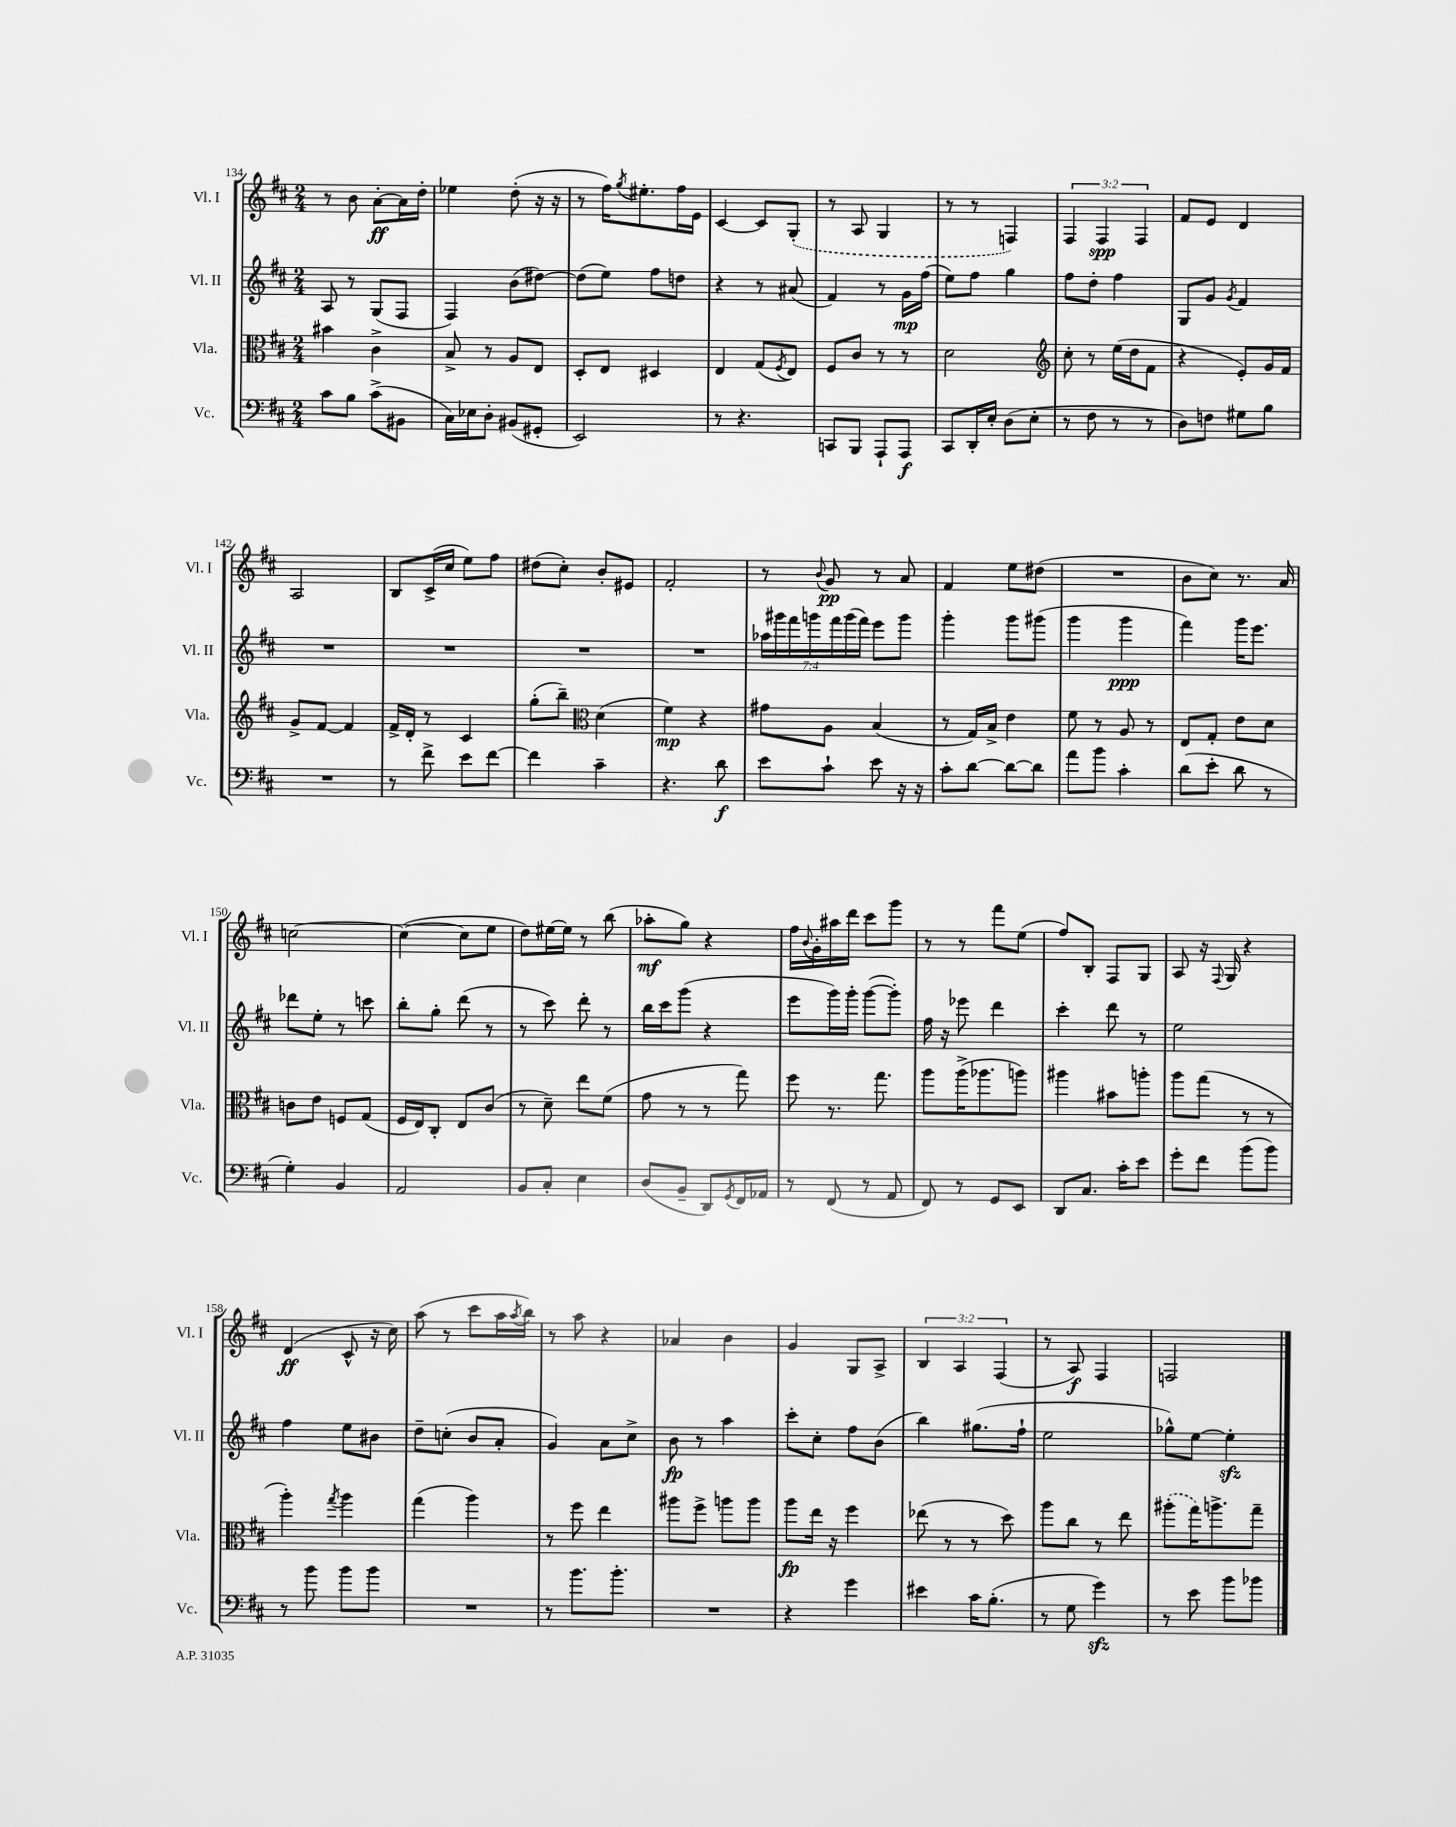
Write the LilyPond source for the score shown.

<<
\new StaffGroup <<
\new Staff = "s0" \with { instrumentName = "Vl. I" shortInstrumentName = "Vl. I" } {
    \clef treble \key d \major \numericTimeSignature \time 2/4 \override Staff.TupletNumber.text = #tuplet-number::calc-fraction-text
    r8 b'8 a'8~-.\ff a'16 d''16-. |
    ees''4 d''8-.( r16 r16 |
    r8 fis''16) \acciaccatura { g''8 } eis''8.-. fis''16 e'16 |
    cis'4~ cis'8 \once \slurDashed g8-.( |
    r8 a8 g4 |
    r8 r8 f4) |
    \tuplet 3/2 { fis4 fis4\spp fis4 } |
    fis'8 e'8 d'4 |
    a2 |
    b8 cis'16->( cis''16 e''8) fis''8 |
    dis''8( cis''8-.) b'8-. eis'8 |
    fis'2-. |
    r8 \appoggiatura { b'8 } g'8\pp r8 a'8 |
    fis'4 e''8 dis''8( |
    R2 |
    b'8 cis''8) r8. a'16 |
    c''2~ |
    c''4~( c''8 e''8 |
    d''8) eis''16~ eis''16 r8 b''8( |
    aes''8-.\mf g''8) r4 |
    fis''16 \appoggiatura { b'8 } g'16-. ais''16 d'''16 cis'''8 g'''8 |
    r8 r8 fis'''8 e''8( |
    fis''8) b8-. fis8 g8 |
    a8 r16 \appoggiatura { fis8 } g16 r4 |
    d'4\ff( cis'8-^ r16 cis''16) |
    a''8( r8 cis'''8 a''16 \acciaccatura { a''8 } b''16) |
    r8 a''8 r4 |
    aes'4 b'4 |
    g'4 g8 a8-> |
    \tuplet 3/2 { b4 a4 fis4( } |
    r8 a8\f) fis4 |
    f2 \bar "|." |
}
\new Staff = "s1" \with { instrumentName = "Vl. II" shortInstrumentName = "Vl. II" } {
    \clef treble \key d \major \numericTimeSignature \time 2/4 \override Staff.TupletNumber.text = #tuplet-number::calc-fraction-text
    a8 r8 g8( fis8 |
    fis4) b'8( dis''8~) |
    dis''8( e''8) fis''8 d''8 |
    r4 r8 ais'8( |
    fis'4) r8 g'16\mp fis''16( |
    e''8) fis''8 g''4 |
    fis''8 d''8-. fis''4 |
    g8 g'8 \acciaccatura { g'8 } fis'4 |
    R2 |
    R2 |
    R2 |
    R2 |
    \tuplet 7/4 { aes''16 gis'''16 fis'''16 g'''16 fis'''16 g'''16( fis'''16) } e'''8 g'''8 |
    g'''4-. g'''8 gis'''8( |
    g'''4 g'''4\ppp |
    fis'''4) g'''16 e'''8. |
    des'''8 e''8-. r8 c'''8 |
    b''8-. g''8-. d'''8( r8 |
    r8 cis'''8) d'''8-. r8 |
    b''16 cis'''16 g'''8( r4 |
    e'''8 g'''16) g'''16-. g'''8~( g'''8-.) |
    fis''16 r16 ees'''8 d'''4 |
    cis'''4-. d'''8 r8 |
    e''2 |
    fis''4 e''8 bis'8 |
    d''8-- c''8-.( b'8 a'8-. |
    g'4) a'8 cis''8-> |
    b'8\fp r8 a''4 |
    cis'''8-. cis''8-. fis''8 b'8( |
    b''4) gis''8.( fis''16-! |
    e''2 |
    ges''8-^) e''8~ e''4-.\sfz \bar "|." |
}
\new Staff = "s2" \with { instrumentName = "Vla." shortInstrumentName = "Vla." } {
    \clef alto \key d \major \numericTimeSignature \time 2/4
    bis'4 cis'4-> |
    b8-> r8 a8 e8 |
    d8-. e8 dis4 |
    e4 g8( \acciaccatura { fis8 } e8) |
    fis8 cis'8 r8 r8 |
    d'2 |
    \clef treble cis''8-. r8 e''16( d''16 fis'8 |
    r4 e'8-.) g'16 fis'16 |
    g'8-> fis'8~ fis'4 |
    fis'16-> d'16-. r8 cis'4 |
    g''8-.( b''8--) \clef alto d'4( |
    fis'4\mp) r4 |
    gis'8 a8 b4( |
    r8 g16) b16-> e'4 |
    fis'8 r8 a8 r8 |
    e8 g8-. e'8 d'8 |
    c'8 e'8 f8 g8( |
    fis16 e16) cis8-. e8 cis'8( |
    r8 d'8--) e''8 fis'8( |
    g'8 r8 r8 g''8) |
    fis''8 r8. g''8. |
    a''8 a''16->( aes''8. a''8) |
    ais''4 bis'8 a''8-. |
    a''8 g''8( r8 r8 |
    a''4-.) \acciaccatura { g''8 } a''4 |
    g''4( a''4) |
    r8 fis''8 e''4 |
    ais''8 fis''8-> a''8 a''8 |
    a''8\fp e''16 r16 fis''4 |
    ees''8( r8 r8 d''8) |
    a''8 cis''8 r8 e''8 |
    \once \slurDashed ais''8-.( g''16) a''8.-> g''8-- \bar "|." |
}
\new Staff = "s3" \with { instrumentName = "Vc." shortInstrumentName = "Vc." } {
    \clef bass \key d \major \numericTimeSignature \time 2/4
    cis'8 b8 cis'8->( bis,8 |
    cis16) ees16 d8-. bis,8( gis,8-. |
    e,2) |
    r8 r4. |
    c,8 b,,8 a,,8-! a,,8\f |
    cis,8 d,16-. e16-. d8( e8-. |
    r8 fis8 r8 r8 |
    d8) f8 gis8 b8 |
    R2 |
    r8 fis'8-> e'8 fis'8~ |
    fis'4 cis'4-- |
    r4. d'8\f |
    e'8 cis'8-! e'8 r16 r16 |
    cis'8-. d'8~ d'8~ d'8 |
    a'8 b'8 cis'4-. |
    d'8( e'8-. d'8 r8 |
    g4-.) b,4 |
    a,2 |
    b,8 cis8-. e4 |
    d8( b,8-- d,8) \acciaccatura { g,8 } fis,16 aes,16 |
    r8 fis,8( r8 a,8 |
    fis,8) r8 g,8 e,8 |
    d,8 cis8. cis'16-. e'8 |
    g'8-. fis'8 b'8( b'8) |
    r8 b'8 b'8 b'8 |
    R2 |
    r8 b'8. b'8.-. |
    R2 |
    r4 g'4 |
    eis'4 cis'16 b8.-.( |
    r8 g8 g'4\sfz) |
    r8 e'8 b'8 bes'8 \bar "|." |
}
>>
>>
\layout { \context { \Score currentBarNumber = #134 } }
